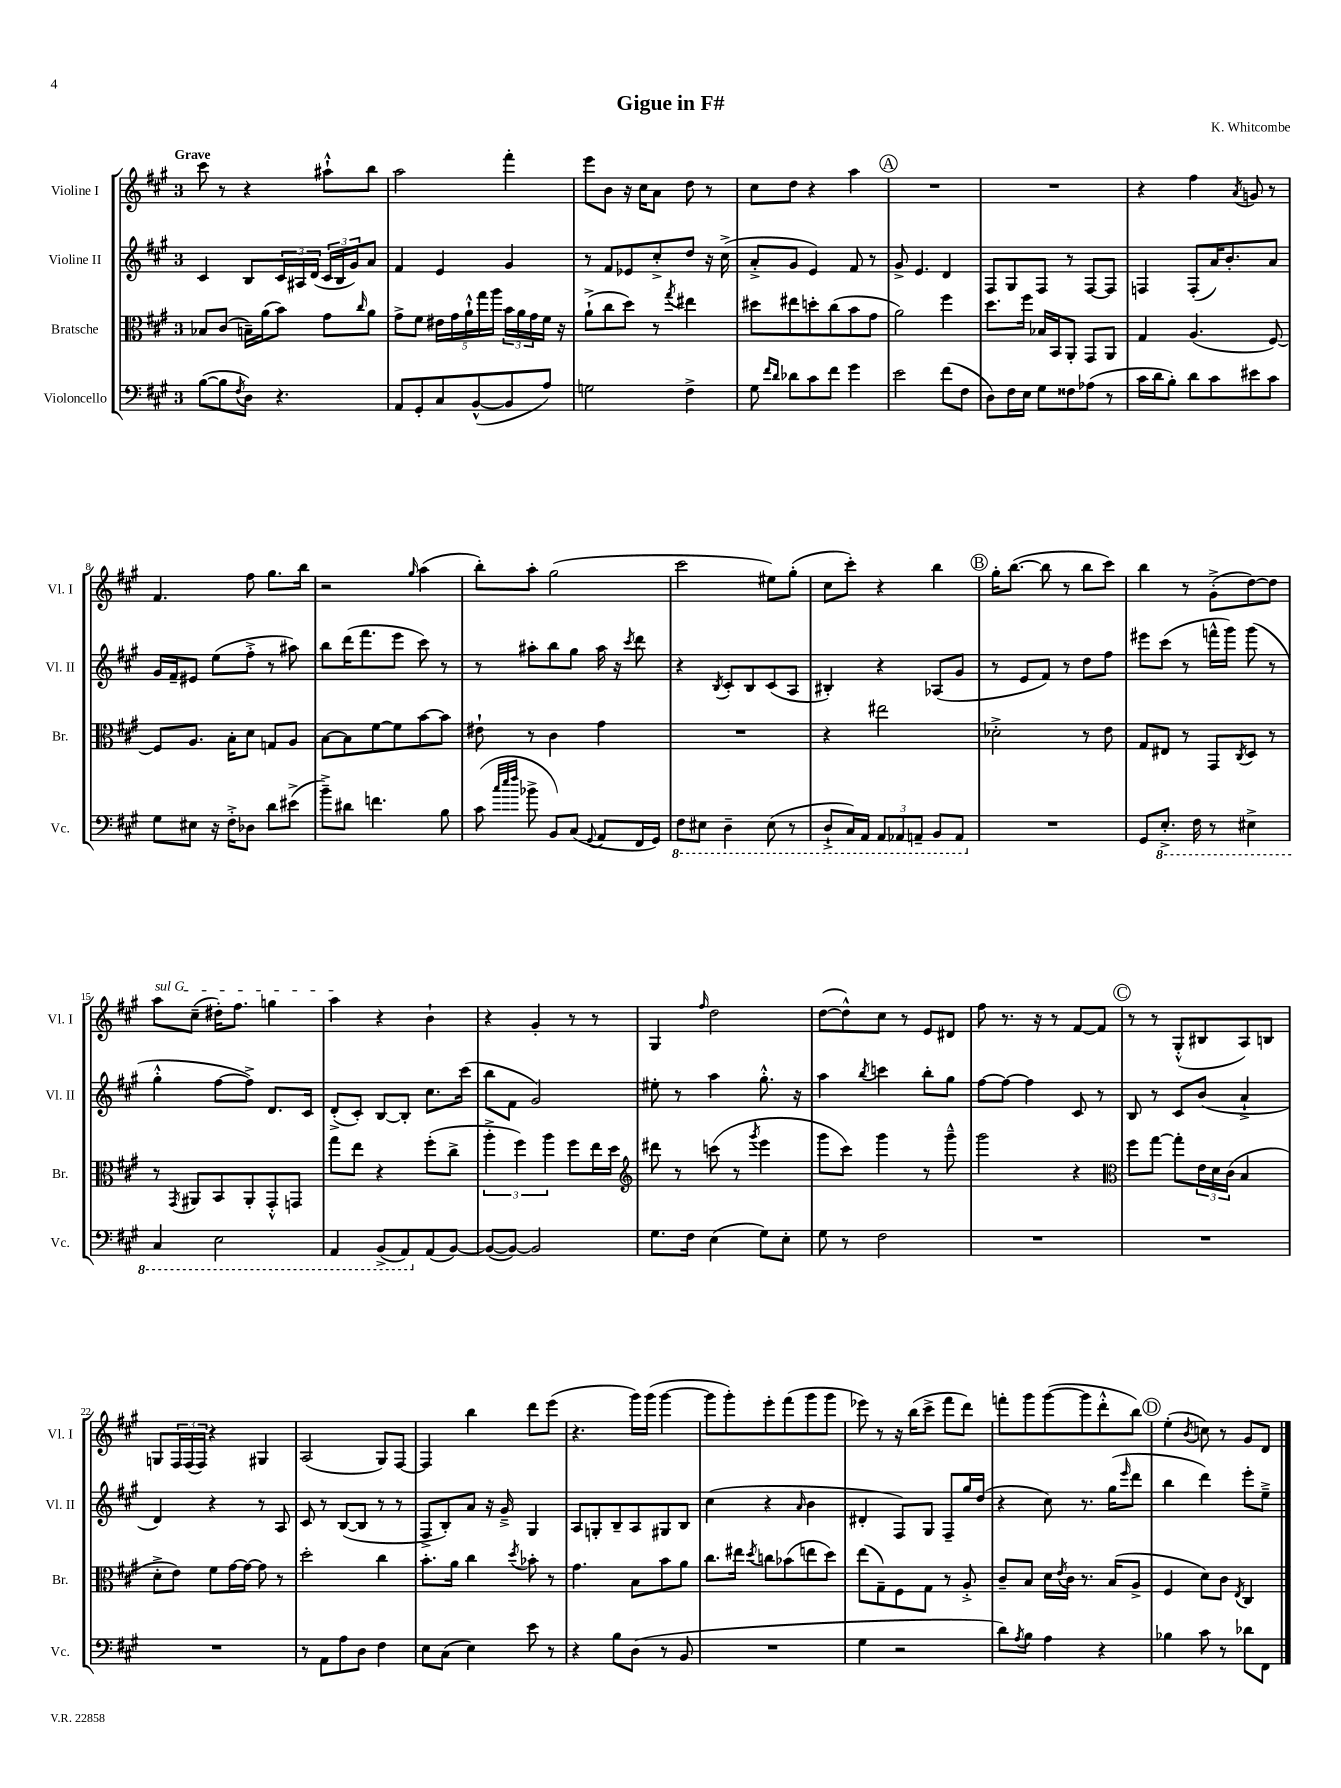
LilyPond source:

\header { title = "Gigue in F#" composer = "K. Whitcombe" }
<<
\new StaffGroup <<
\new Staff = "s0" \with { instrumentName = "Violine I" shortInstrumentName = "Vl. I" } {
    \clef treble \key a \major \once \override Staff.TimeSignature.style = #'single-digit \time 3/4 \tempo "Grave"
    cis'''8 r8 r4 ais''8-!-^ b''8 |
    a''2 fis'''4-. |
    e'''8 b'8 r16 cis''16 a'8 d''8 r8 |
    cis''8 d''8 r4 a''4 |
    \mark \markup { \circle "A" } R2. |
    R2. |
    r4 fis''4 \acciaccatura { a'8 } g'8 r8 |
    fis'4. fis''8 gis''8. b''16 |
    r2 \grace { gis''16 } a''4( |
    b''8-.) a''8-. gis''2( |
    cis'''2 eis''8) gis''8-.( |
    cis''8 cis'''8-.) r4 b''4 |
    \mark \markup { \circle "B" } gis''16-. b''8.~( b''8 r8 b''8 cis'''8) |
    b''4 r8 gis'8-.->( d''8~) d''8 |
    \once \override TextSpanner.bound-details.left.text = \markup { \italic "sul G" } a''8\startTextSpan cis''8--( dis''16-.) fis''8. g''4 |
    a''4\stopTextSpan r4 b'4-! |
    r4 gis'4-. r8 r8 |
    gis4 \grace { fis''16 } d''2 |
    d''8~( d''8-^) cis''8 r8 e'8 dis'8 |
    fis''8 r8. r16 r8 fis'8~ fis'8 |
    \mark \markup { \circle "C" } r8 r8 gis8-.-^( bis8 a8) b8 |
    g8 \tuplet 3/2 { fis16 fis16( fis16) } r4 gis4 |
    a2( gis8) fis8~ |
    fis4 b''4 d'''8 e'''8( |
    r4. gis'''16) gis'''16( gis'''4~ |
    gis'''8 gis'''8-.) e'''8-. fis'''8( gis'''8 gis'''8 |
    ees'''8) r8 r16 b''16( cis'''8-> fis'''8 d'''8) |
    f'''8-. gis'''8 gis'''8~( gis'''8 d'''8-.-^ b''8) |
    \mark \markup { \circle "D" } e''4-.( \acciaccatura { b'8 } c''8) r8 gis'8 d'8 \bar "|." |
}
\new Staff = "s1" \with { instrumentName = "Violine II" shortInstrumentName = "Vl. II" } {
    \clef treble \key a \major \once \override Staff.TimeSignature.style = #'single-digit \time 3/4
    cis'4 b8 \tuplet 3/2 { cis'16 ais16 d'16( } \tuplet 3/2 { cis'16 b16 gis'16) } a'8 |
    fis'4 e'4 gis'4 |
    r8 fis'8 ees'8 cis''8-.-> d''8 r16 cis''16->( |
    a'8-.-> gis'8 e'4) fis'8 r8 |
    \mark \markup { \circle "A" } gis'8-> e'4. d'4 |
    fis8 gis8 fis8 r8 fis8~ fis8 |
    f4 f8-.( a'16) b'8.-. a'8 |
    gis'16 fis'16-- eis'8 e''8( fis''8-.-> r8 ais''8) |
    b''8 d'''16( fis'''8. e'''8 cis'''8) r8 |
    r8 ais''8-. b''8 gis''8 ais''16 r16 \acciaccatura { cis'''8 } d'''8 |
    r4 \acciaccatura { b8 } cis'8-. b8 cis'8( a8 |
    bis4-.) r4 aes8( gis'8 |
    \mark \markup { \circle "B" } r8 e'8 fis'8) r8 d''8 fis''8 |
    eis'''8 cis'''8( r8 f'''16-^ gis'''16) gis'''8( r8 |
    gis''4-.-^ fis''8~ fis''8->) d'8. cis'16 |
    d'8-.->( cis'8-.) b8~ b8-. cis''8. cis'''16( |
    b''8 fis'8 gis'2) |
    eis''8-. r8 a''4 gis''8.-.-^ r16 |
    a''4 \acciaccatura { b''8 } c'''4 b''8-. gis''8 |
    fis''8~ fis''8~ fis''4 cis'8 r8 |
    \mark \markup { \circle "C" } b8 r8 cis'8 b'8( a'4-!-> |
    d'4) r4 r8 a8 |
    cis'8 r8 b8~( b8 r8 r8 |
    fis8-> b8-.) a'8 r16 gis'16---> gis4 |
    a8 g8-. b8-- a8 gis8 b8 |
    cis''4( r4 \grace { a'16 } b'4 |
    dis'4-. fis8) gis8 fis8-- gis''16 d''16( |
    r4 cis''8) r8. gis''16( \grace { e'''16 } d'''8 |
    \mark \markup { \circle "D" } b''4 d'''4) e'''8-. e''8---> \bar "|." |
}
\new Staff = "s2" \with { instrumentName = "Bratsche" shortInstrumentName = "Br." } {
    \clef alto \key a \major \once \override Staff.TimeSignature.style = #'single-digit \time 3/4
    bes8 cis'8( b16--) a'16( b'8) gis'8 \grace { cis''16 } a'8 |
    gis'8-> fis'8 \tuplet 5/4 { eis'16 gis'16 a'16-!-^ gis''16 a''16 } \tuplet 3/2 { b'16 a'16 gis'16 } fis'16 r16 |
    a'8-!->( cis''8 d''8) r8 \acciaccatura { gis''8 } eis''4 |
    dis''8 eis''8 d''8-. cis''8( b'8 gis'8 |
    \mark \markup { \circle "A" } a'2) fis''4 |
    d''8. fis''16 bes16 b,16 a,8-. gis,8 a,8 |
    gis4 a4.( fis8~) |
    fis8 a8. b16-. d'8 g8 a8 |
    b8~ b8 fis'8~ fis'8 b'8~ b'8 |
    eis'8-! r8 cis'4 gis'4 |
    R2. |
    r4 eis''2 |
    \mark \markup { \circle "B" } des'2-.-> r8 e'8 |
    gis8 eis8 r8 gis,8 \acciaccatura { cis8 } d8 r8 |
    r8 \acciaccatura { gis,8 } ais,8 b,8 ais,8-. gis,8-.-^ g,8 |
    gis''8 e''8 r4 fis''8-.( cis''8-> |
    \tuplet 3/2 { a''4-.-> fis''4) a''4 } fis''8 e''16 d''16 |
    \clef treble dis'''8 r8 c'''8( r8 \acciaccatura { gis'''8 } e'''4 |
    gis'''8 cis'''8) gis'''4 r8 gis'''8---^ |
    gis'''2 r4 |
    \mark \markup { \circle "C" } \clef alto fis''8 gis''8~ gis''8-. \tuplet 3/2 { e'16 d'16 cis'16( } b4 |
    d'8-.-> e'8) fis'8 gis'16~ gis'16~ gis'8 r8 |
    d''2-. cis''4 |
    b'8.-. a'16 cis''4 \acciaccatura { d''8 } bes'8-. r8 |
    gis'4. b8 b'8 a'8 |
    cis''8. eis''16 \acciaccatura { d''8 } c''8 bes'8( e''8 d''8) |
    e''8( gis8--) fis8 gis8 r8 a8-.-> |
    cis'8-- b8 d'16 \acciaccatura { e'8 } cis'16 r8. b16( a8-> |
    \mark \markup { \circle "D" } fis4 d'8) cis'8 \acciaccatura { e8 } cis4 \bar "|." |
}
\new Staff = "s3" \with { instrumentName = "Violoncello" shortInstrumentName = "Vc." } {
    \clef bass \key a \major \once \override Staff.TimeSignature.style = #'single-digit \time 3/4
    b8~( b8 \acciaccatura { fis8 } d8) r4. |
    a,8 gis,8-. cis8 b,8~-^( b,8 a8) |
    g2 fis4-> |
    gis8 \grace { fis'16 d'16 } des'8 cis'8 fis'8 gis'4 |
    \mark \markup { \circle "A" } e'2 fis'8( fis8 |
    d8) fis16 e16 gis8 fisis8 aes8( r8 |
    cis'16 d'16 b8-.) d'8 cis'8 eis'8 cis'8 |
    gis8 eis8 r16 fis16-.-> des8 d'8 eis'8->( |
    b'8--->) dis'8 f'4. b8 |
    cis'8( \grace { cis''32 e''32 fis''32 } bes'8-> b,8) cis8( \appoggiatura { gis,8 } a,8 fis,16 gis,16) |
    \ottava #-1 fis,8 eis,8 d,4-- eis,8( r8 |
    d,8-!-> cis,16) a,,16 \tuplet 3/2 { a,,8 aes,,8 a,,8-- } b,,8 a,,8 \ottava #0 |
    \mark \markup { \circle "B" } R2. |
    gis,8 \ottava #-1 e,8.-.-> fis,16 r8 eis,4-> |
    cis,4 e,2 |
    a,,4 b,,8->( a,,8) \ottava #0 a,8( b,8~) |
    b,8~( b,8~) b,2 |
    gis8. fis16 e4( gis8) e8-. |
    gis8 r8 fis2 |
    R2. |
    \mark \markup { \circle "C" } R2. |
    R2. |
    r8 a,8 a8 d8 fis4 |
    e8 cis8( e4) e'8 r8 |
    r4 b8 d8( r8 b,8 |
    R2. |
    gis4 r2 |
    d'8) \acciaccatura { a8 } b8 a4 r4 |
    \mark \markup { \circle "D" } bes4 cis'8 r8 des'8 fis,8 \bar "|." |
}
>>
>>
